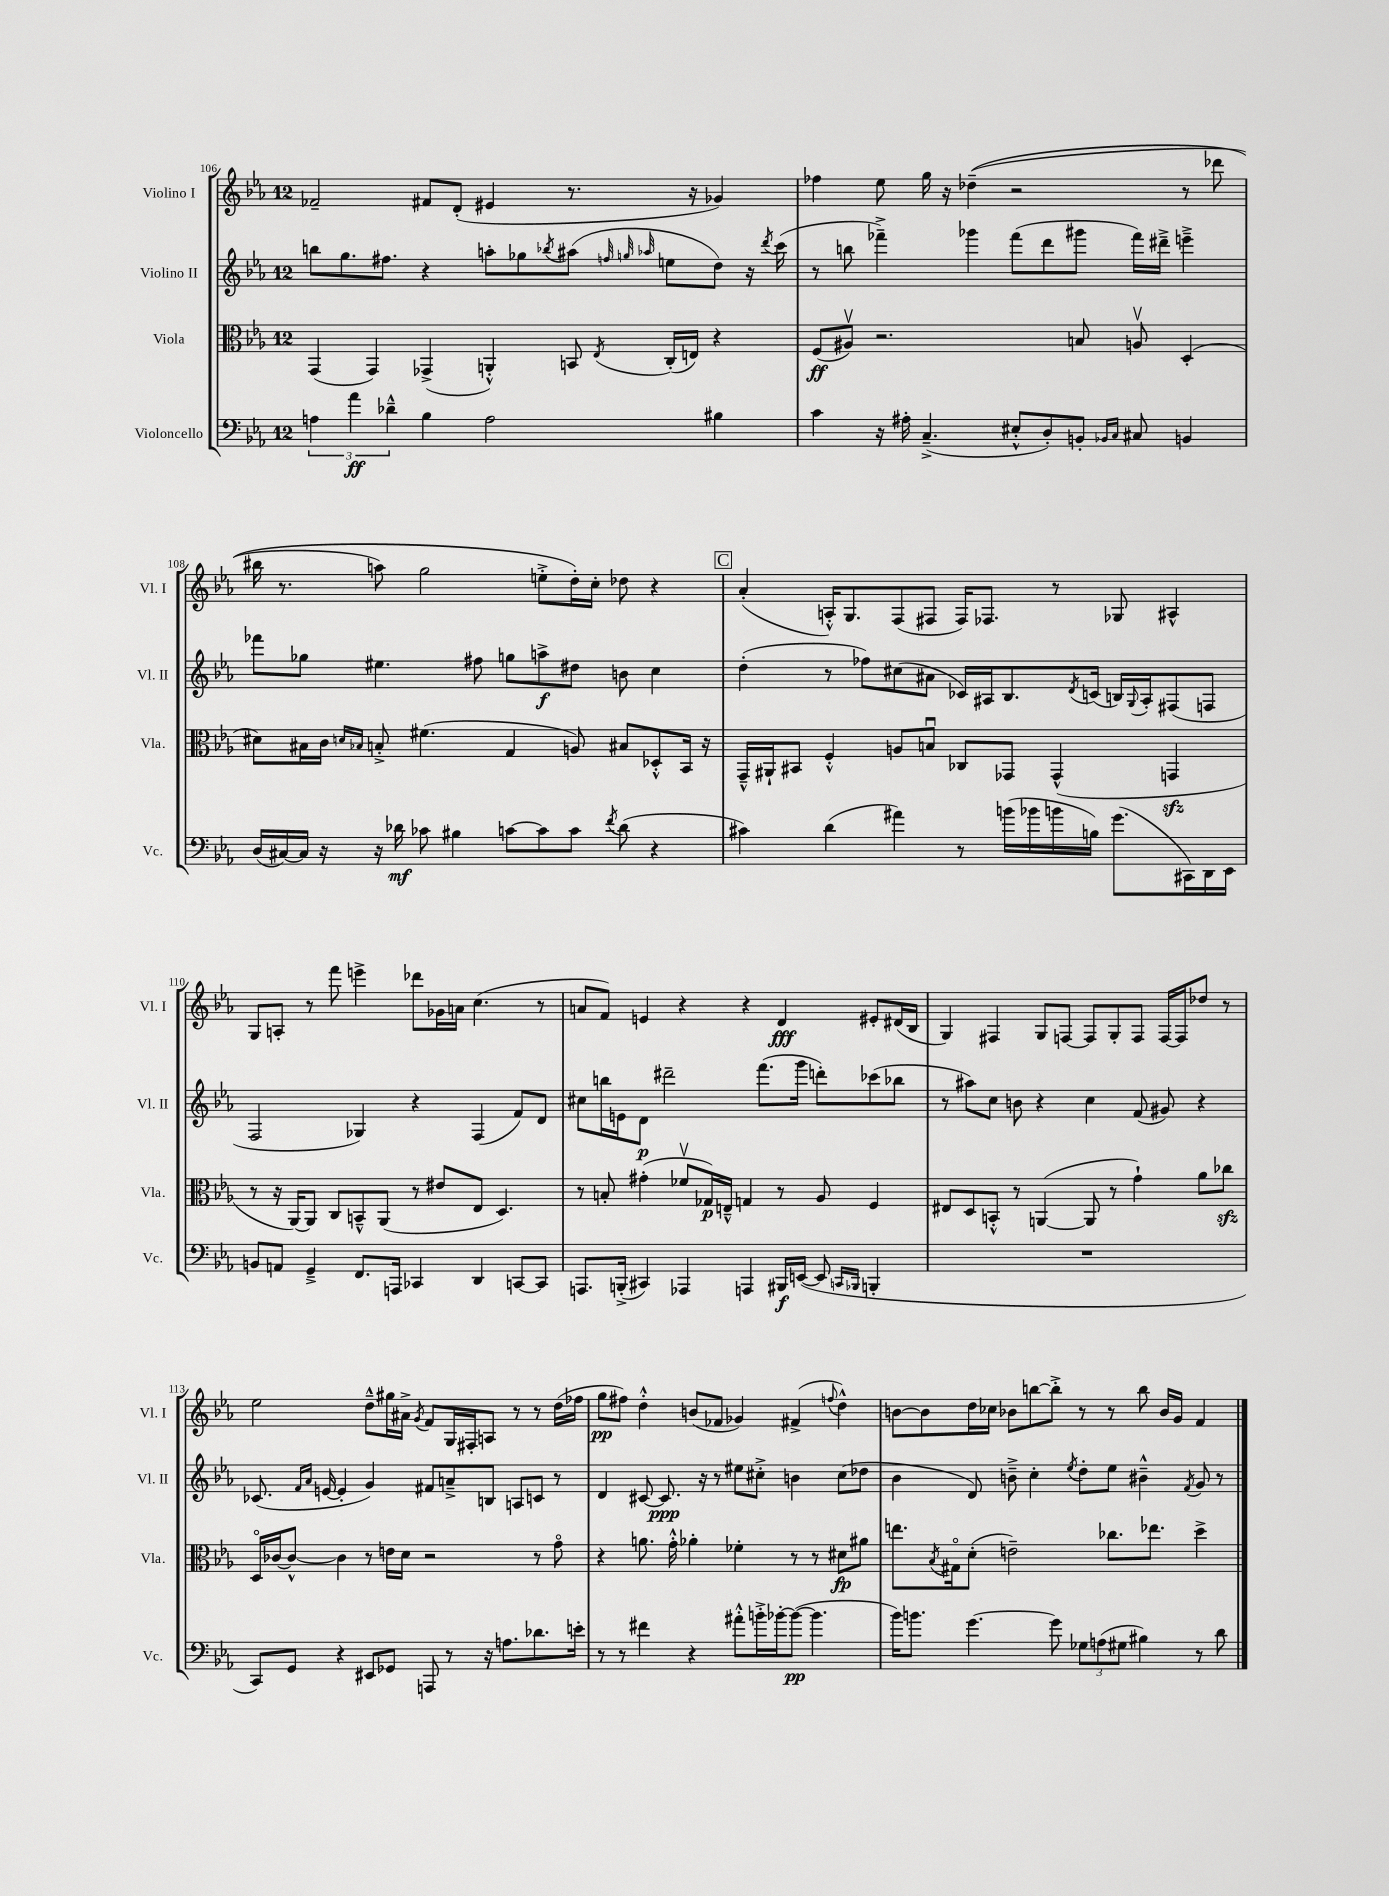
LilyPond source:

<<
\new StaffGroup <<
\new Staff = "s0" \with { instrumentName = "Violino I" shortInstrumentName = "Vl. I" } {
    \clef treble \key ees \major \once \override Staff.TimeSignature.style = #'single-digit \time 12/8
    fes'2-- fis'8 d'8-.( eis'4 r8. r16 ges'4) |
    fes''4 ees''8 g''16 r16 des''4--(\( r2 r8 des'''8 |
    bis''16 r8. a''8) g''2 e''8-.-> d''16-.\) c''16-. des''8 r4 |
    \mark \markup { \box "C" } aes'4-.( a16-.-^) g8. f8( fis8 fis16) fes8. r8 ges8 ais4-^ |
    g8 a8-. r8 f'''8 e'''4-> des'''8 ges'16 a'16 c''4.( r8 |
    a'8 f'8) e'4 r4 r4 d'4\fff eis'8-. dis'16( bes16 |
    g4) fis4 g8 f8~ f8 g8-. f8 f16~ f16 des''8 r8 |
    ees''2 d''8---^ gis''16 ais'16-> \acciaccatura { g'8 } f'8 g16 fis16-. a8 r8 r8 d''16( fes''16 |
    g''8\pp fis''8) d''4-.-^ b'8( fes'8 ges'4) fis'4->( \appoggiatura { f''8 } d''4-^) |
    b'8~ b'8 d''16 ces''16 bes'8 b''8~ b''8-.-> r8 r8 b''8 bes'16 g'16 f'4 \bar "|." |
}
\new Staff = "s1" \with { instrumentName = "Violino II" shortInstrumentName = "Vl. II" } {
    \clef treble \key ees \major \once \override Staff.TimeSignature.style = #'single-digit \time 12/8
    b''8 g''8. fis''8. r4 a''8-. ges''8 \acciaccatura { bes''8 } ais''8( \grace { f''32 g''32 aes''32 } e''8 d''8) r16 \acciaccatura { d'''8 } c'''16( |
    r8 b''8 fes'''4--->) ges'''4 fes'''8( d'''8 gis'''8 fes'''16) dis'''16---> e'''4---> |
    fes'''8 ges''8 eis''4. fis''8 g''8 a''8->\f dis''8 b'8 c''4 |
    \mark \markup { \box "C" } d''4-.( r8 fes''8) cis''8( ais'8 ces'16) ais16 bes8. \acciaccatura { d'8 } c'16( b16) \appoggiatura { g8 } ais16-. fis8( f8 |
    f2 ges4) r4 f4( f'8) d'8 |
    cis''8 b''16 e'16 d'8\p dis'''2-- f'''8.( g'''16 d'''8-.) ces'''8( bes''8 |
    r8 ais''8) c''8 b'8 r4 c''4 f'8( gis'8) r4 |
    ces'8.( \grace { f'16 aes'16 } e'16~ e'4-. g'4) fis'8 a'8---> b8 a8 c'8 r8 |
    d'4 cis'8~ cis'8.\ppp r16 r8 eis''8 cis''8-.-> b'4 cis''8( des''8 |
    bes'4 d'8) b'8---> c''4-. \acciaccatura { ees''8 } d''8-. ees''8 bis'4---^ \acciaccatura { f'8 } g'8 r8 \bar "|." |
}
\new Staff = "s2" \with { instrumentName = "Viola" shortInstrumentName = "Vla." } {
    \clef alto \key ees \major \once \override Staff.TimeSignature.style = #'single-digit \time 12/8
    g,4( g,4) ges,4->( a,4-.-^) b,8 \acciaccatura { ees8 } c16-.( e16) r4 |
    f8\ff( ais8\upbow) r2. b8 a8\upbow d4-.( |
    dis'8) bis16 c'16 \grace { d'16 bes16 } b8-.-> fis'4.( g4 a8) bis8 des8-.-^ bes,16 r16 |
    \mark \markup { \box "C" } g,16---^ ais,16-! bis,8 f4-.-^ a8 b8\downbow ces8 ges,8 ges,4-^( g,4\sfz |
    r8 r16 aes,16~) aes,8 c8 b,8---^ aes,8( r8 eis'8 ees8 d4.) |
    r8 b8-. gis'4-.( fes'8\upbow ges16\p) e16---^ g4 r8 aes8 f4 |
    eis8 d8 b,8-.-^ r8 a,4~( a,8 r8 g'4-!) aes'8 ces''8\sfz |
    d16\flageolet ces'16~ ces'8~-^ ces'4 r8 e'16 d'16 r2 r8 g'8\flageolet |
    r4 a'8. g'16-.-^ aes'4-. fes'4-. r8 r8 dis'8\fp ais'8 |
    e''8. \acciaccatura { bes8 } gis16\flageolet d'8-.( e'2--) ces''8. ees''8. d''4-> \bar "|." |
}
\new Staff = "s3" \with { instrumentName = "Violoncello" shortInstrumentName = "Vc." } {
    \clef bass \key ees \major \once \override Staff.TimeSignature.style = #'single-digit \time 12/8
    \tuplet 3/2 { a4 aes'4\ff des'4---^ } bes4 a2 bis4 |
    c'4 r16 ais16-. c4.--->( eis8-.-^ d8-.) b,8-. \grace { bes,16 c16 } cis8 b,4 |
    d16( cis16~) cis16 r16 r16 des'16\mf ces'8 bis4 c'8~ c'8 c'8 \acciaccatura { f'8 } des'8( r4 |
    \mark \markup { \box "C" } cis'4) d'4( ais'4) r8 b'16( bes'16 b'16 b16) g'8.( cis,16) d,16 ees,16 |
    b,8 a,8 g,4---> f,8. a,,16 ces,4 d,4 c,8~ c,8 |
    a,,8. b,,16-.->( cis,4) aes,,4 a,,4 bis,,16\f e,16~( e,8 \grace { c,16 bes,,16 } b,,4-. |
    R1. |
    c,8) g,8 r4 eis,8 ges,8 a,,8 r8 r16 a8. des'8. e'16-. |
    r8 r8 fis'4 r4 ais'8-.-^ b'16-.-> bes'16~-. bes'8~\pp( bes'4. |
    bes'16) b'8. g'4.~ g'8 \tuplet 3/2 { ges8 a8( gis8 } bis4) r8 d'8 \bar "|." |
}
>>
>>
\layout { \context { \Score currentBarNumber = #106 } }
